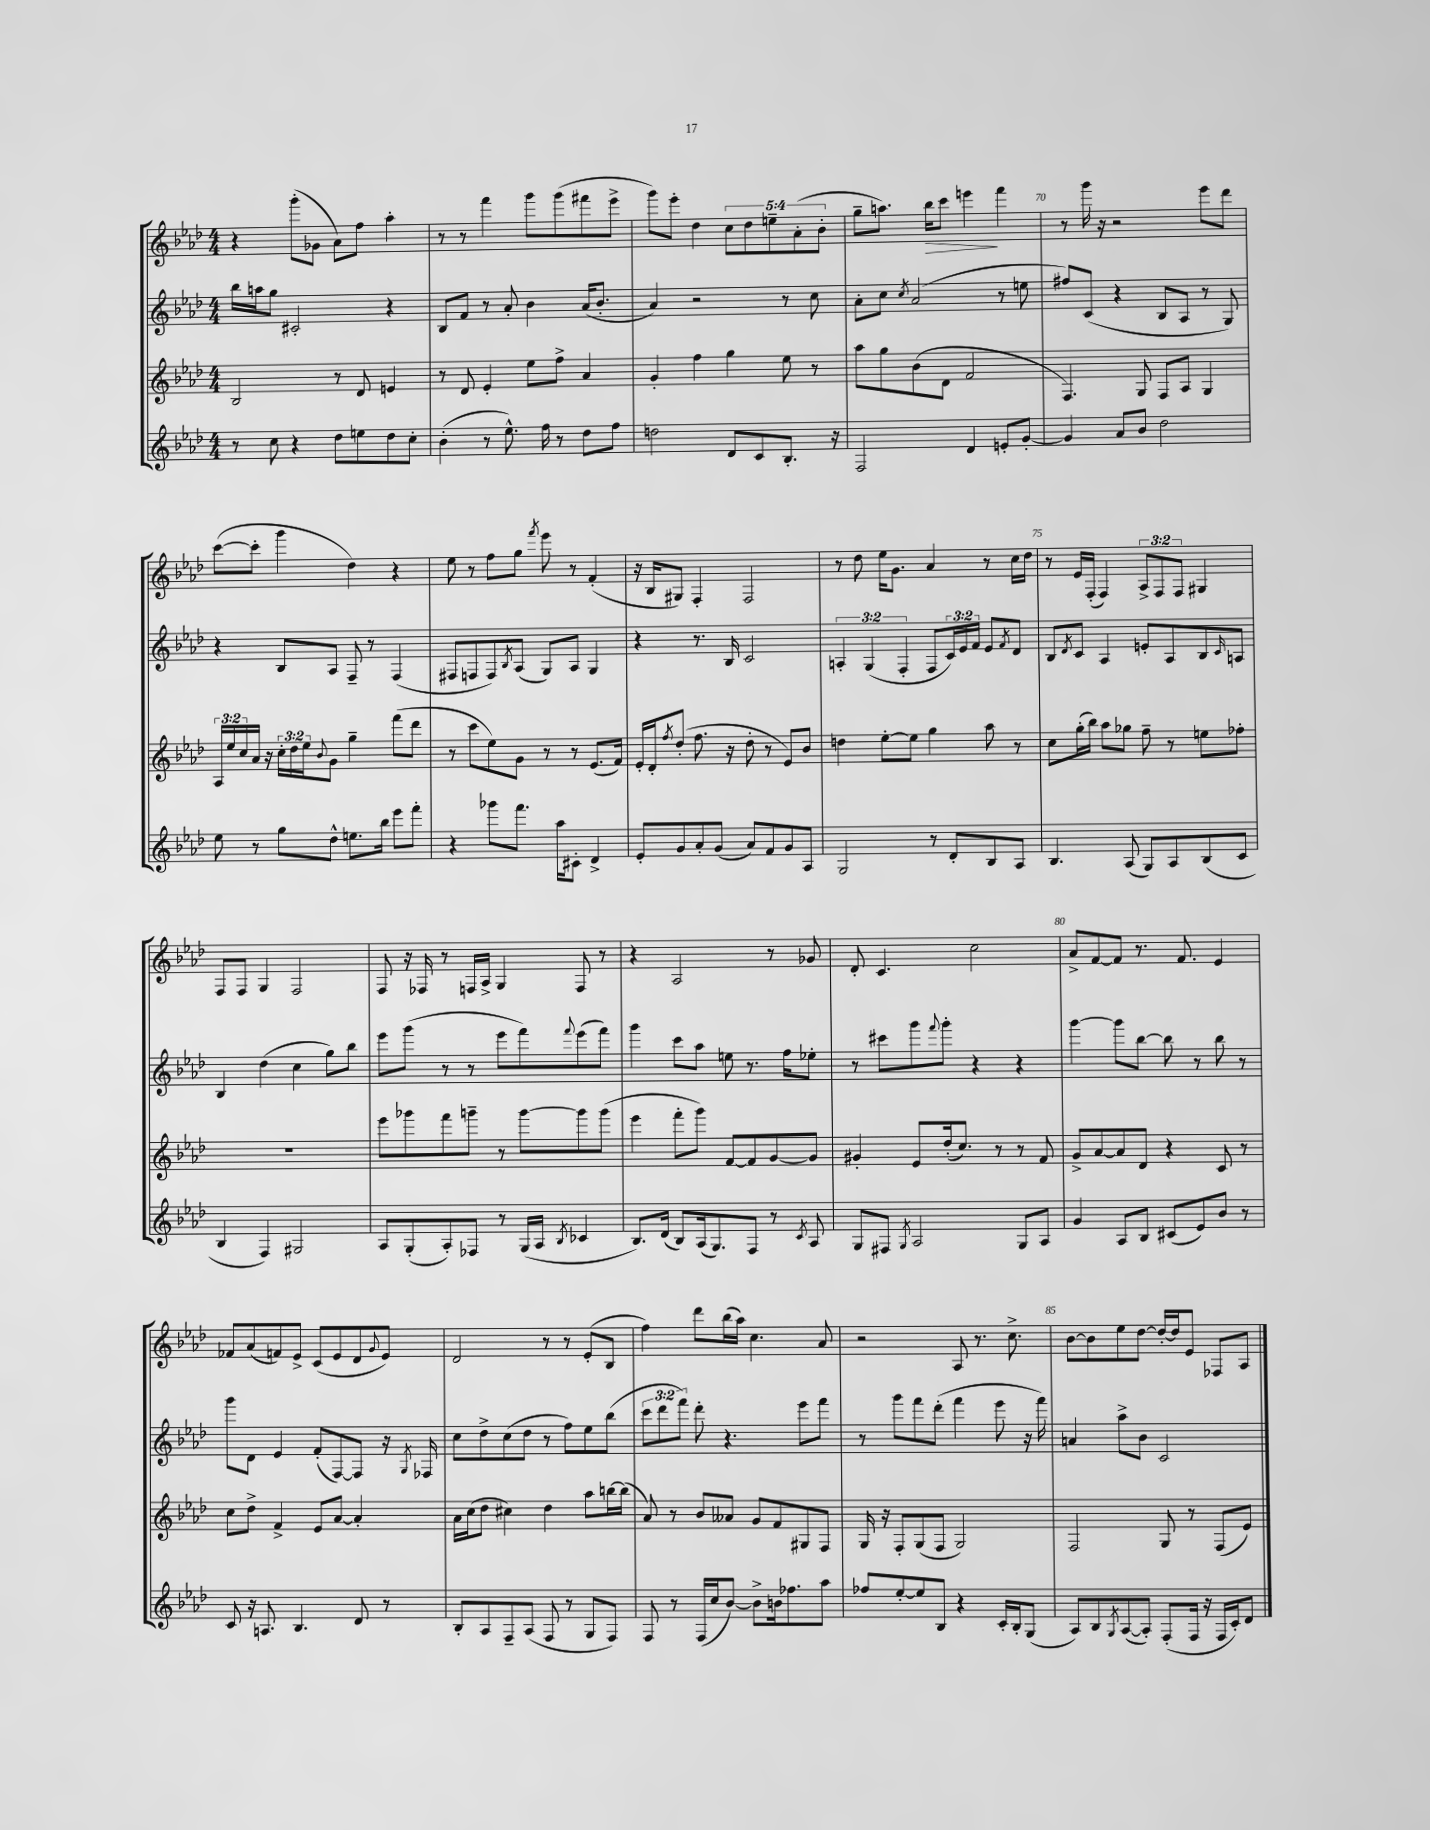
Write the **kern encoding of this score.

**kern	**kern	**kern	**kern	**dynam
*part4	*part3	*part2	*part1	*part1
*staff4	*staff3	*staff2	*staff1	*staff1
*clefG2	*clefG2	*clefG2	*clefG2	*
*k[b-e-a-d-]	*k[b-e-a-d-]	*k[b-e-a-d-]	*k[b-e-a-d-]	*
*M4/4	*M4/4	*M4/4	*M4/4	*
=66	=66	=66	=66	=66
8r	2B-/	16bb-\LL	4r	.
.	.	16aan\J	.	.
8cc\	.	8gg\J	.	.
4r	.	2c#X'/	(8ggg'\L	.
.	.	.	8g-X\J	.
8dd-\L	8r	.	8a-\L)	.
8een\	8d-/	.	8ff\J	.
8dd-\	4en/	4r	4aa-'\	.
8cc'\J	.	.	.	.
=67	=67	=67	=67	=67
(4b-'\	8r	8B-/L	8r	.
.	8d-/	8f/J	8r	.
8r	4e-'/	8r	4fff\	.
8.ee-^^\)	.	8a-'/	.	.
.	8ee-\L	4b-\	8ggg\L	.
16ff\	.	.	.	.
8r	8ff^\J	.	(8ggg\	.
8dd-\L	4a-/	(16a-/KL	8fff#X\	.
.	.	8.b-'/J	.	.
8ff\J	.	.	8eee-^\J	.
=68	=68	=68	=68	=68
2ddn\	4g'/	4a-/)	8ggg\L)	.
.	.	.	8eee-'\J	.
.	4ff\	2r	4dd-\	.
8d-/L	4gg\	.	10cc\L	.
.	.	.	10dd-\	.
8c/	.	.	.	.
.	.	.	10een~\	.
8.B-'/J	8ee-\	8r	.	.
.	.	.	(10a-'\	.
.	8r	8cc\	.	.
.	.	.	10b-'\J	.
16r	.	.	.	.
=69	=69	=69	=69	=69
2F/	8aa-\L	8a-'\L	8gg~\L	.
.	8gg\	8cc\J	8.aan\J)	.
.	.	8qcc/	.	.
.	(8b-\	(2a-/	.	.
!	!	!	!	!LO:HP:b
.	.	.	16bb-\KL	>
.	8d-\J	.	8ccc\J	.
4d-/	2f/	.	4eeen\	.
8en'/L	.	8r	4fff\	]
[8g'/J	.	8een\	.	.
=70	=70	=70	=70	=70
4g/]	4.F/)	8ff#X/L)	8r	.
.	.	(8c/J	16ggg\	.
.	.	.	16r	.
8a-/L	.	4r	2r	.
8b-/J	8G/	.	.	.
2dd-\	8F/L	8B-/L	.	.
.	8A-/J	8A-/J	.	.
.	4G/	8r	8eee-\L	.
.	.	8G/)	8ddd-\J	.
!!LO:LB:g=z
=71	=71	=71	=71	=71
8ee-\	24A-/LL	4r	([8ccc\L	.
.	24ee-/	.	.	.
.	24cc/	.	.	.
8r	16a-/JJ	.	8ccc'\J]	.
.	16r	.	.	.
8gg\L	24cc'\LL	8B-/L	4ggg\	.
.	24dd-\	.	.	.
.	24ee-\J	.	.	.
.	8qqb-/	.	.	.
8dd-^^\J	8g\J	8A-/J	.	.
8.een\L	4gg~\	8F~/	4dd-\)	.
.	.	8r	.	.
16bb-\Jk	.	.	.	.
8eee-\L	(8fff\L	(4F/	4r	.
8fff'\J	8ddd-\J	.	.	.
=72	=72	=72	=72	=72
4r	8r	8F#X/L	8ee-\	.
.	8ccc\L	8Fn/	8r	.
8ggg-X\L	8ee-\)	8F/)	8ff\L	.
.	.	8qB-/	.	.
8.fff\J	8g\J	(8A-/J	8gg\J	.
.	.	.	8qfff/	.
.	8r	8G/L)	8eee-\	.
16aa-\KL	.	.	.	.
8c#X'\J	8r	8A-/J	8r	.
4d-^/	(8.e-/L	4G/	(4f'/	.
.	16f/Jk)	.	.	.
=73	=73	=73	=73	=73
8e-'/L	16e-'/LL	4r	16r	.
.	16d-'/J	.	16B-/KL	.
.	8qff/	.	.	.
8g/	(8dd-'/J	.	8G#X/J)	.
8a-'/	8.ff\	8.r	4F'/	.
(8g/J	.	.	.	.
.	16r	16B-/	.	.
8a-/L)	8dd-'\	2c/	2F/	.
8f/	8r	.	.	.
8g/	8e-/L)	.	.	.
8A-/J	8b-/J	.	.	.
=74	=74	=74	=74	=74
2G/	4ddn\	6An'/	8r	.
.	.	.	8dd-\	.
.	.	(6G/	.	.
.	[8ee-'\L	.	16ee-\KL	.
.	.	.	8.g\J	.
.	.	6F'/	.	.
.	8ee-\J]	.	.	.
8r	4gg\	8F/L	4a-/	.
8d-'/L	.	24c/L)	.	.
.	.	24e-/	.	.
.	.	24f/JJ	.	.
8B-/	8aa-\	8e-/L	8r	.
.	.	8qf/	.	.
8A-/J	8r	8d-/J	16cc\LL	.
.	.	.	16dd-\JJ	.
=75	=75	=75	=75	=75
4.B-/	8cc\L	8B-/L	8r	.
.	.	8qd-/	.	.
.	(16gg'\L	8c/J	16e-/LL	.
.	16bb-\JJ)	.	(16F'/JJ	.
.	8aa-\L	4A-/	4F/)	.
(8A-/	8gg-X\J	.	.	.
8G/L)	8ff~\	8en'/L	12A-^/L	.
.	.	.	12F/	.
8A-/	8r	8A-/	.	.
.	.	.	12F/J	.
(8B-/	8een\L	8B-/	4G#X/	.
.	.	16qqc/	.	.
8c/J	8ff-X'\J	8An/J	.	.
!!LO:LB:g=z
=76	=76	=76	=76	=76
4B-/	1r	4B-/	8F/L	.
.	.	.	8F/J	.
4F/)	.	(4dd-\	4G/	.
2G#X/	.	4cc\	2F/	.
.	.	8gg\L)	.	.
.	.	8bb-\J	.	.
=77	=77	=77	=77	=77
8A-/L	8eee-\L	8eee-\L	8F/	.
(8G'/	8ggg-X\	(8ggg\J	16r	.
.	.	.	16F-X/	.
8A-'/)	8fff\	8r	8r	.
8F-X/J	8gggn~\J	8r	16Fn/LL	.
.	.	.	16A-^/JJ	.
8r	8r	8eee-\L	4G/	.
(16G/LL	[8ggg\L	8fff\)	.	.
16A-/JJ	.	.	.	.
8qB-/	.	8qqfff/	.	.
4c-X/	8ggg\]	(8eee-\	8F/	.
.	(8ggg\J	8fff\J)	8r	.
=78	=78	=78	=78	=78
8.B-/L)	4eee-\	4ggg\	4r	.
(16d-/Jk	.	.	.	.
8B-/L)	8fff'\L	8ccc\L	2A-/	.
(16A-/k	8ggg\J)	8aa-\J	.	.
8.G/)	.	.	.	.
.	[8f/L	8een\	.	.
8F/J	8f/]	8.r	.	.
8r	[8g/	.	8r	.
.	.	16ff\KL	.	.
8qc/	.	.	.	.
8A-/	8g/J]	8ee-X'\J	8g-X/	.
=79	=79	=79	=79	=79
8G/L	4g#X'/	8r	8d-'/	.
8F#X/J	.	8ccc#X\L	4.c/	.
8qG/	.	.	.	.
2A-/	8e-/L	8ggg\	.	.
.	.	8qqfff/	.	.
.	(16dd-'/k	8ggg'\J	.	.
.	8.cc/J)	.	.	.
.	.	4r	2cc\	.
.	8r	.	.	.
8G/L	8r	4r	.	.
8A-/J	8f/	.	.	.
=80	=80	=80	=80	=80
4g/	8g^/L	[4ggg\	8a-^/L	.
.	[8a-/	.	[8f/	.
8A-/L	8a-/]	8ggg\L]	8f/J]	.
8B-/J	8d-/J	[8bb-\J	8.r	.
(8c#X/L	4r	8bb-\]	.	.
.	.	.	8.f/	.
8e-/)	.	8r	.	.
8b-/J	8c/	8bb-\	4e-/	.
8r	8r	8r	.	.
!!LO:LB:g=z
=81	=81	=81	=81	=81
8c/	8cc\L	8ggg\L	8f-X/L	.
16r	8dd-^\J	8d-\J	(8a-/	.
8.An/	.	.	.	.
.	4f^/	4e-/	8fn/)	.
4.B-/	.	.	8e-^/J	.
.	8e-/L	(8f'/L	(8c/L	.
.	[8a-/J	[8F/)	8e-/	.
8d-/	4a-'/]	8F/J]	8d-/	.
.	.	.	8qqg/	.
8r	.	16r	8e-/J)	.
.	.	8qG/	.	.
.	.	16F-X/	.	.
=82	=82	=82	=82	=82
8B-'/L	16a-\LL	8cc\L	2d-/	.
.	(16cc\J	.	.	.
8A-/	8dd-\J	8dd-^\	.	.
8F~/	4cc#X\)	(8cc\	.	.
(8A-/J	.	8dd-\J	.	.
8F/	4dd-\	8r	8r	.
8r	.	8ff\L)	8r	.
8G/L	8aa-\L	8ee-\	(8e-'/L	.
8F/J)	[16bbn\L	(8bb-\J	8B-/J	.
.	(16bb\JJ]	.	.	.
=83	=83	=83	=83	=83
8F/	8a-/)	12ccc\L	4ff\)	.
.	.	12ddd-\	.	.
8r	8r	.	.	.
.	.	12fff\J)	.	.
(16F/LL	8b-/L	8ddd-'\	8ddd-\L	.
16cc/J	.	.	.	.
[8b-/J)	8a--X/J	4.r	(16bb-\L	.
.	.	.	16aa-\JJ)	.
8b-^\L]	8g/L	.	4.cc\	.
16bn\k	8f/	.	.	.
8.ff-X\	.	.	.	.
.	8G#X/	8eee-\L	.	.
8aa-\J	8F/J	8fff\J	8a-/	.
=84	=84	=84	=84	=84
8ff-X/L	16G/	8r	2r	.
.	16r	.	.	.
[8ee-'/	8F'/L	8ggg\L	.	.
8ee-/]	(8G/	8fff\	.	.
8B-/J	8F/J	(8ddd-'\J	.	.
4r	2G/)	4fff\	8A-/	.
.	.	.	8.r	.
16c'/LL	.	8eee-\	.	.
16B-'/J	.	.	8.cc^\	.
(8G/J	.	16r	.	.
.	.	16fff\)	.	.
=85	=85	=85	=85	=85
8A-/L)	2F/	4an/	[8b-\L	.
8B-/	.	.	8b-\]	.
8qG/	.	.	.	.
([8A-/	.	8aa-^\L	8ee-\	.
8A-'/J])	.	8b-\J	[8dd-\J	.
(8F'/L	8G/	2c/	16dd-'/LL_	.
.	.	.	16dd-/J]	.
16F/Jk	8r	.	8e-/J	.
16r	.	.	.	.
16F/LL	(8F/L	.	8F-X/L	.
16c'/J)	.	.	.	.
8d-/J	8e-/J)	.	8A-/J	.
==	==	==	==	==
*-	*-	*-	*-	*-
